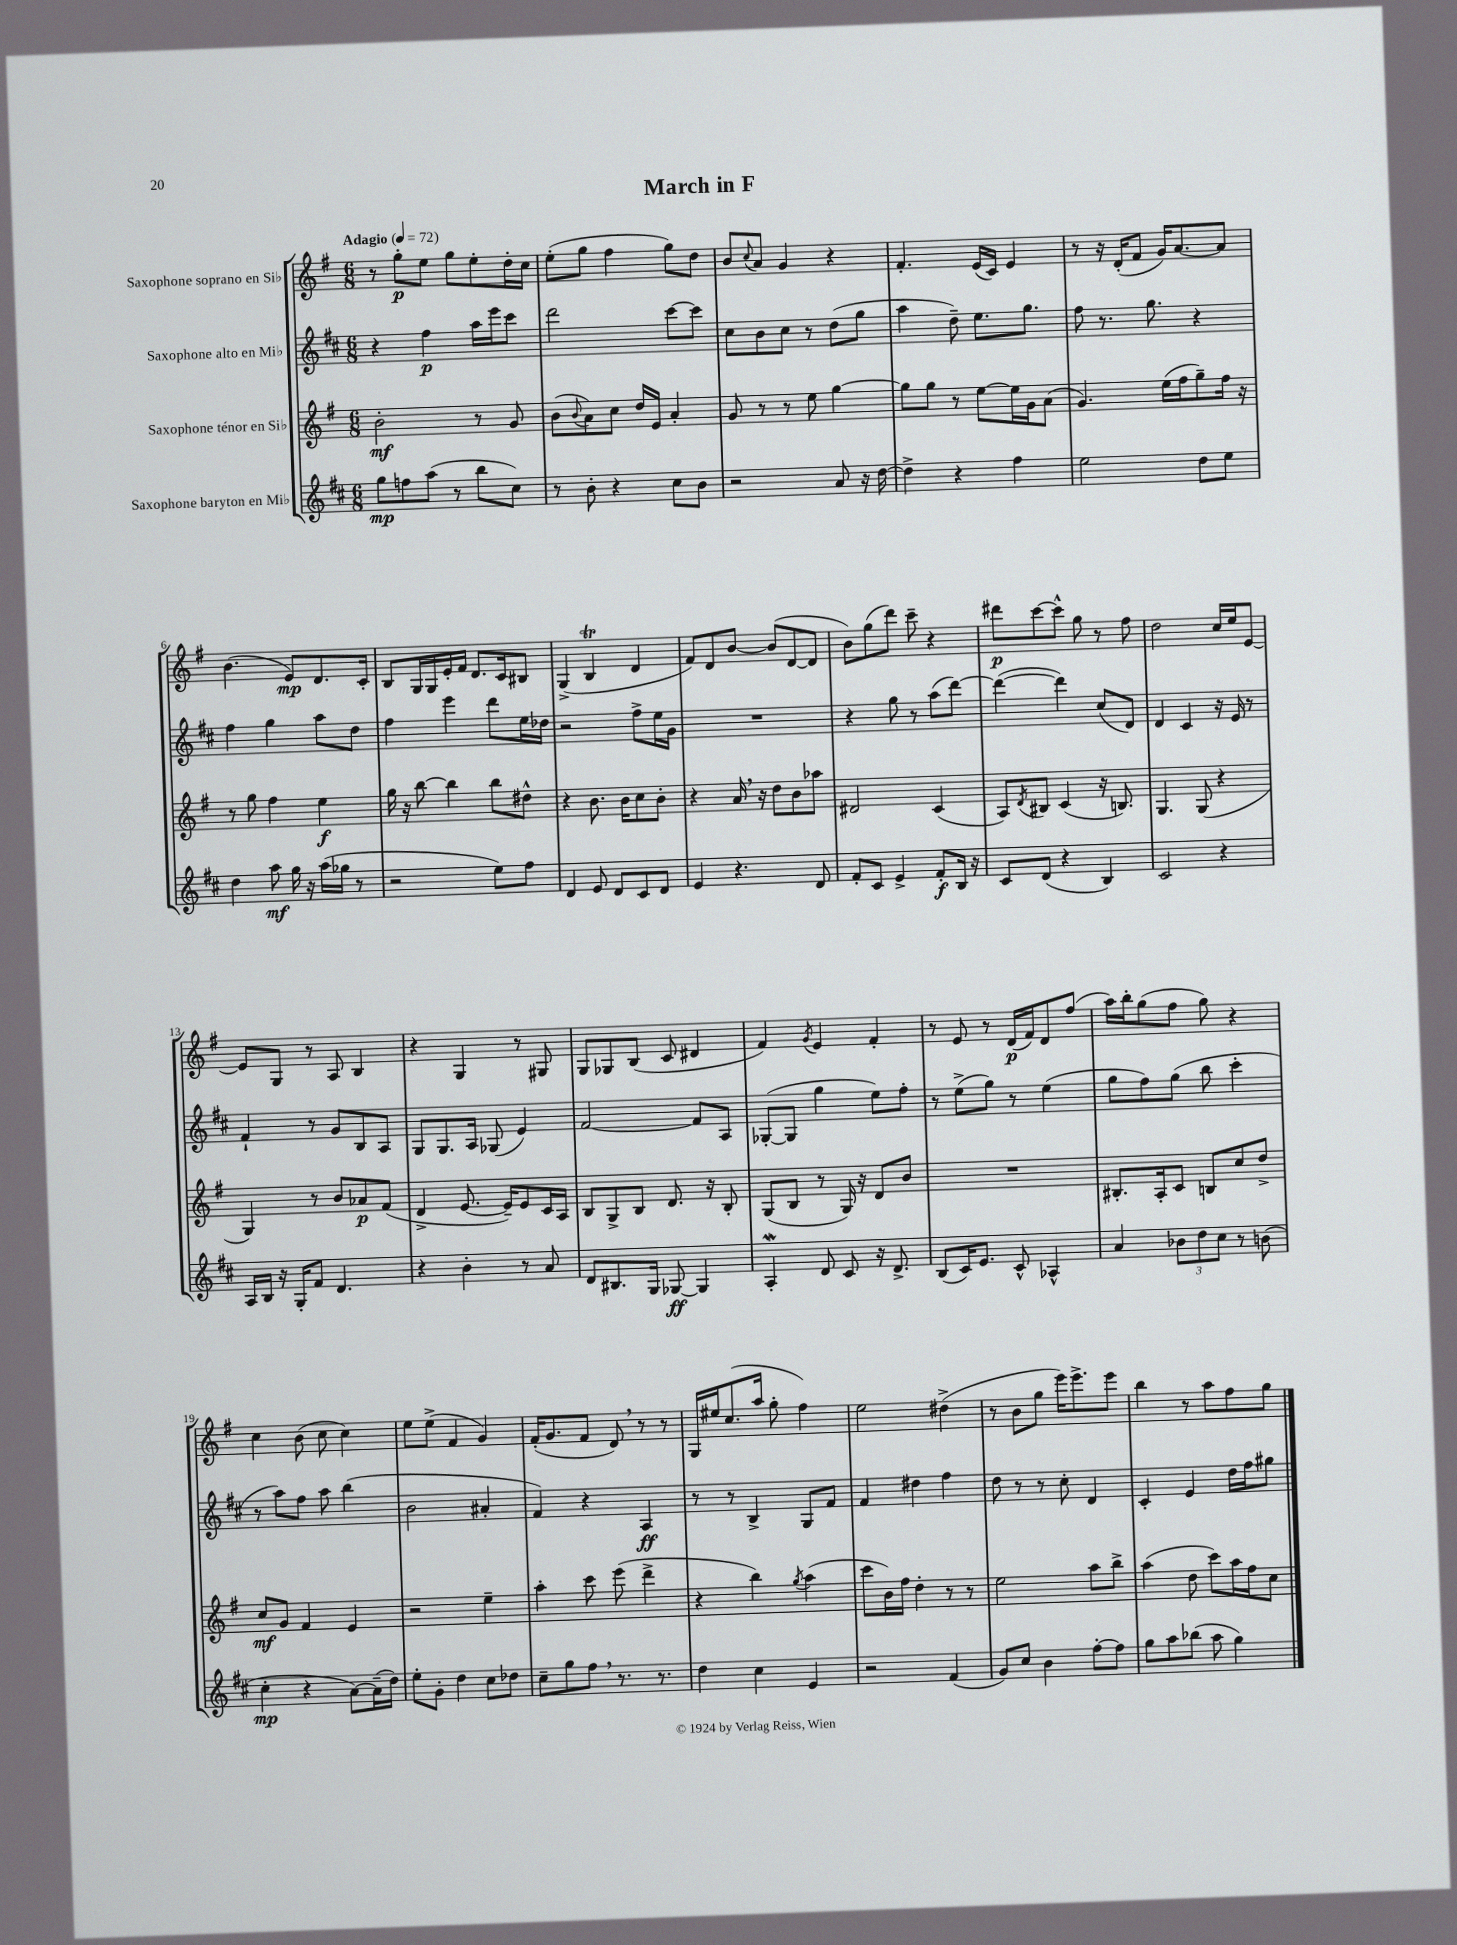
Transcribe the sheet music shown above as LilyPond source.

\header { title = "March in F" }
<<
\new StaffGroup <<
\new Staff = "s0" \with { instrumentName = "Saxophone soprano en Sib" } {
    \clef treble \key g \major \numericTimeSignature \time 6/8 \tempo "Adagio" 4 = 72
    r8 g''8-.\p e''8 g''8 e''8-. d''16-. c''16 |
    e''8-.( g''8 fis''4 g''8) d''8 |
    b'8 \appoggiatura { c''8 } a'8 g'4 r4 |
    fis'4.-. e'16( c'16) e'4 |
    r8 r16 d'16-.( fis'8 g'16) a'8.~ a'8 |
    b'4.( e'8\mp) d'8. c'16-. |
    b8 g16 g16 e'16-. fis'16 d'8. c'16 bis8 |
    g4->( b4\trill d'4 |
    fis'8) d'8 b'8~ b'8( d'8~ d'8 |
    b'8) g''8( d'''8) c'''8-- r4 |
    dis'''8\p c'''8~ c'''8-^ g''8 r8 fis''8 |
    d''2 c''16 e''16 e'8~ |
    e'8 g8 r8 a8 b4 |
    r4 g4 r8 gis8 |
    g8 ges8 b8( c'8 dis'4 |
    fis'4) \acciaccatura { g'8 } e'4 fis'4-. |
    r8 e'8 r8 d'16\p( fis'16) d'8 fis''8( |
    a''16) b''16-. g''8( fis''8 g''8) r4 |
    c''4 b'8( c''8 c''4) |
    e''8 e''8->( fis'4 g'4) |
    fis'16-.( g'8. fis'8 d'8) \breathe r8 r8 |
    g16 eis''16 c''8.( a''16 g''8-. fis''4) |
    e''2 dis''4->( |
    r8 b'8 g''8 e'''16) e'''8.-> e'''8 |
    b''4 r8 a''8 fis''8 g''8 \bar "|." |
}
\new Staff = "s1" \with { instrumentName = "Saxophone alto en Mib" } {
    \clef treble \key d \major \numericTimeSignature \time 6/8
    r4 fis''4\p a''16 e'''16 cis'''8 |
    d'''2 cis'''8~ cis'''8 |
    cis''8 b'8 cis''8 r8 d''8( g''8 |
    a''4 d''8--) e''8. g''8. |
    fis''8 r8. g''8. r4 |
    fis''4 g''4 a''8 d''8 |
    fis''4 e'''4 d'''8 e''16 des''16 |
    r2 fis''8-> e''16 g'16 |
    R2. |
    r4 g''8 r8 a''8( d'''8~) |
    d'''4~( d'''4) cis''8( d'8) |
    d'4 cis'4 r16 e'16 r8 |
    fis'4-! r8 g'8 b8 a8 |
    g8 g8. a16 ges8( e'4) |
    fis'2~ fis'8 a8 |
    ges8~-.( ges8 g''4 e''8) fis''8-. |
    r8 e''8->( g''8) r8 e''4( |
    g''8 fis''8) g''8( b''8 cis'''4-. |
    r8 a''8) fis''8 a''8 b''4( |
    b'2 ais'4-. |
    fis'4) r4 a4\ff |
    r8 r8 b4-> g8 fis'8 |
    fis'4 dis''4 fis''4 |
    d''8 r8 r8 cis''8-. d'4 |
    cis'4-. e'4 d''16 fis''16 gis''8 \bar "|." |
}
\new Staff = "s2" \with { instrumentName = "Saxophone ténor en Sib" } {
    \clef treble \key g \major \numericTimeSignature \time 6/8
    b'2-.\mf r8 g'8 |
    b'8( \appoggiatura { b'8 } a'8) c''8 d''16 e'16 a'4-. |
    g'8 r8 r8 e''8 g''4~ |
    g''8 g''8 r8 e''8~ e''16 g'16 a'8( |
    g'4.) e''16( fis''16 g''8--) fis''16 r16 |
    r8 g''8 fis''4 e''4\f |
    g''16 r16 b''8~ b''4 b''8 dis''8-^ |
    r4 b'8. b'16 c''8 b'8-. |
    r4 a'16 \breathe r16 d''8 b'8 aes''8 |
    dis'2 c'4( |
    a8) \acciaccatura { d'8 } bis8 c'4( r16 b8.) |
    g4. g8( r4 |
    g4) r8 b'8 aes'8\p fis'8( |
    d'4-> e'8.~ e'16--) e'8 c'16 a16 |
    b8 g8-> b8 d'8. r16 b8-. |
    g8( b8 r8 g16) r16 d'8 b'8 |
    R2. |
    bis8.-. a16-. c'8 b8 c''8 d''8-> |
    c''8\mf g'8 fis'4 e'4 |
    r2 e''4-- |
    a''4-. c'''8 e'''8( d'''4-> |
    r4 b''4) \acciaccatura { g''8 } a''4( |
    c'''8 b'16) fis''16 d''4-. r8 r8 |
    e''2 a''8 b''8-> |
    a''4( d''8 c'''8) a''16 fis''16 c''8 \bar "|." |
}
\new Staff = "s3" \with { instrumentName = "Saxophone baryton en Mib" } {
    \clef treble \key d \major \numericTimeSignature \time 6/8
    g''8\mp f''8 a''8( r8 b''8 cis''8) |
    r8 b'8-. r4 cis''8 b'8 |
    r2 a'8 r16 d''16~ |
    d''4-> r4 fis''4 |
    e''2 d''8 e''8 |
    d''4 a''8\mf g''16 r16 a''16( ges''16 r8 |
    r2 e''8) fis''8 |
    d'4 e'8 d'8 cis'8 d'8 |
    e'4 r4. d'8 |
    fis'8-. cis'8 e'4-> fis'8-.\f b16 r16 |
    cis'8 d'8( r4 b4) |
    cis'2 r4 |
    a16 b16 r16 g16-. fis'8 d'4. |
    r4 b'4-. r8 a'8 |
    d'8 bis8. g16 ges8~\ff ges4 |
    a4-.\mordent d'8 cis'8 r16 d'8.-> |
    b8( cis'16) e'8. cis'8-^ aes4-^ |
    a'4 \tuplet 3/2 { bes'8 d''8 cis''8 } r8 b'8( |
    cis''4-.\mp r4 a'8~) a'16--( d''16) |
    e''8-. g'8-. d''4 cis''8 des''8 |
    cis''8-- g''8 fis''8 \breathe r8. r8. |
    d''4 cis''4 e'4 |
    r2 fis'4( |
    g'8) cis''8 b'4 fis''8~-. fis''8 |
    g''8 a''8 bes''8( a''8 g''4) \bar "|." |
}
>>
>>
